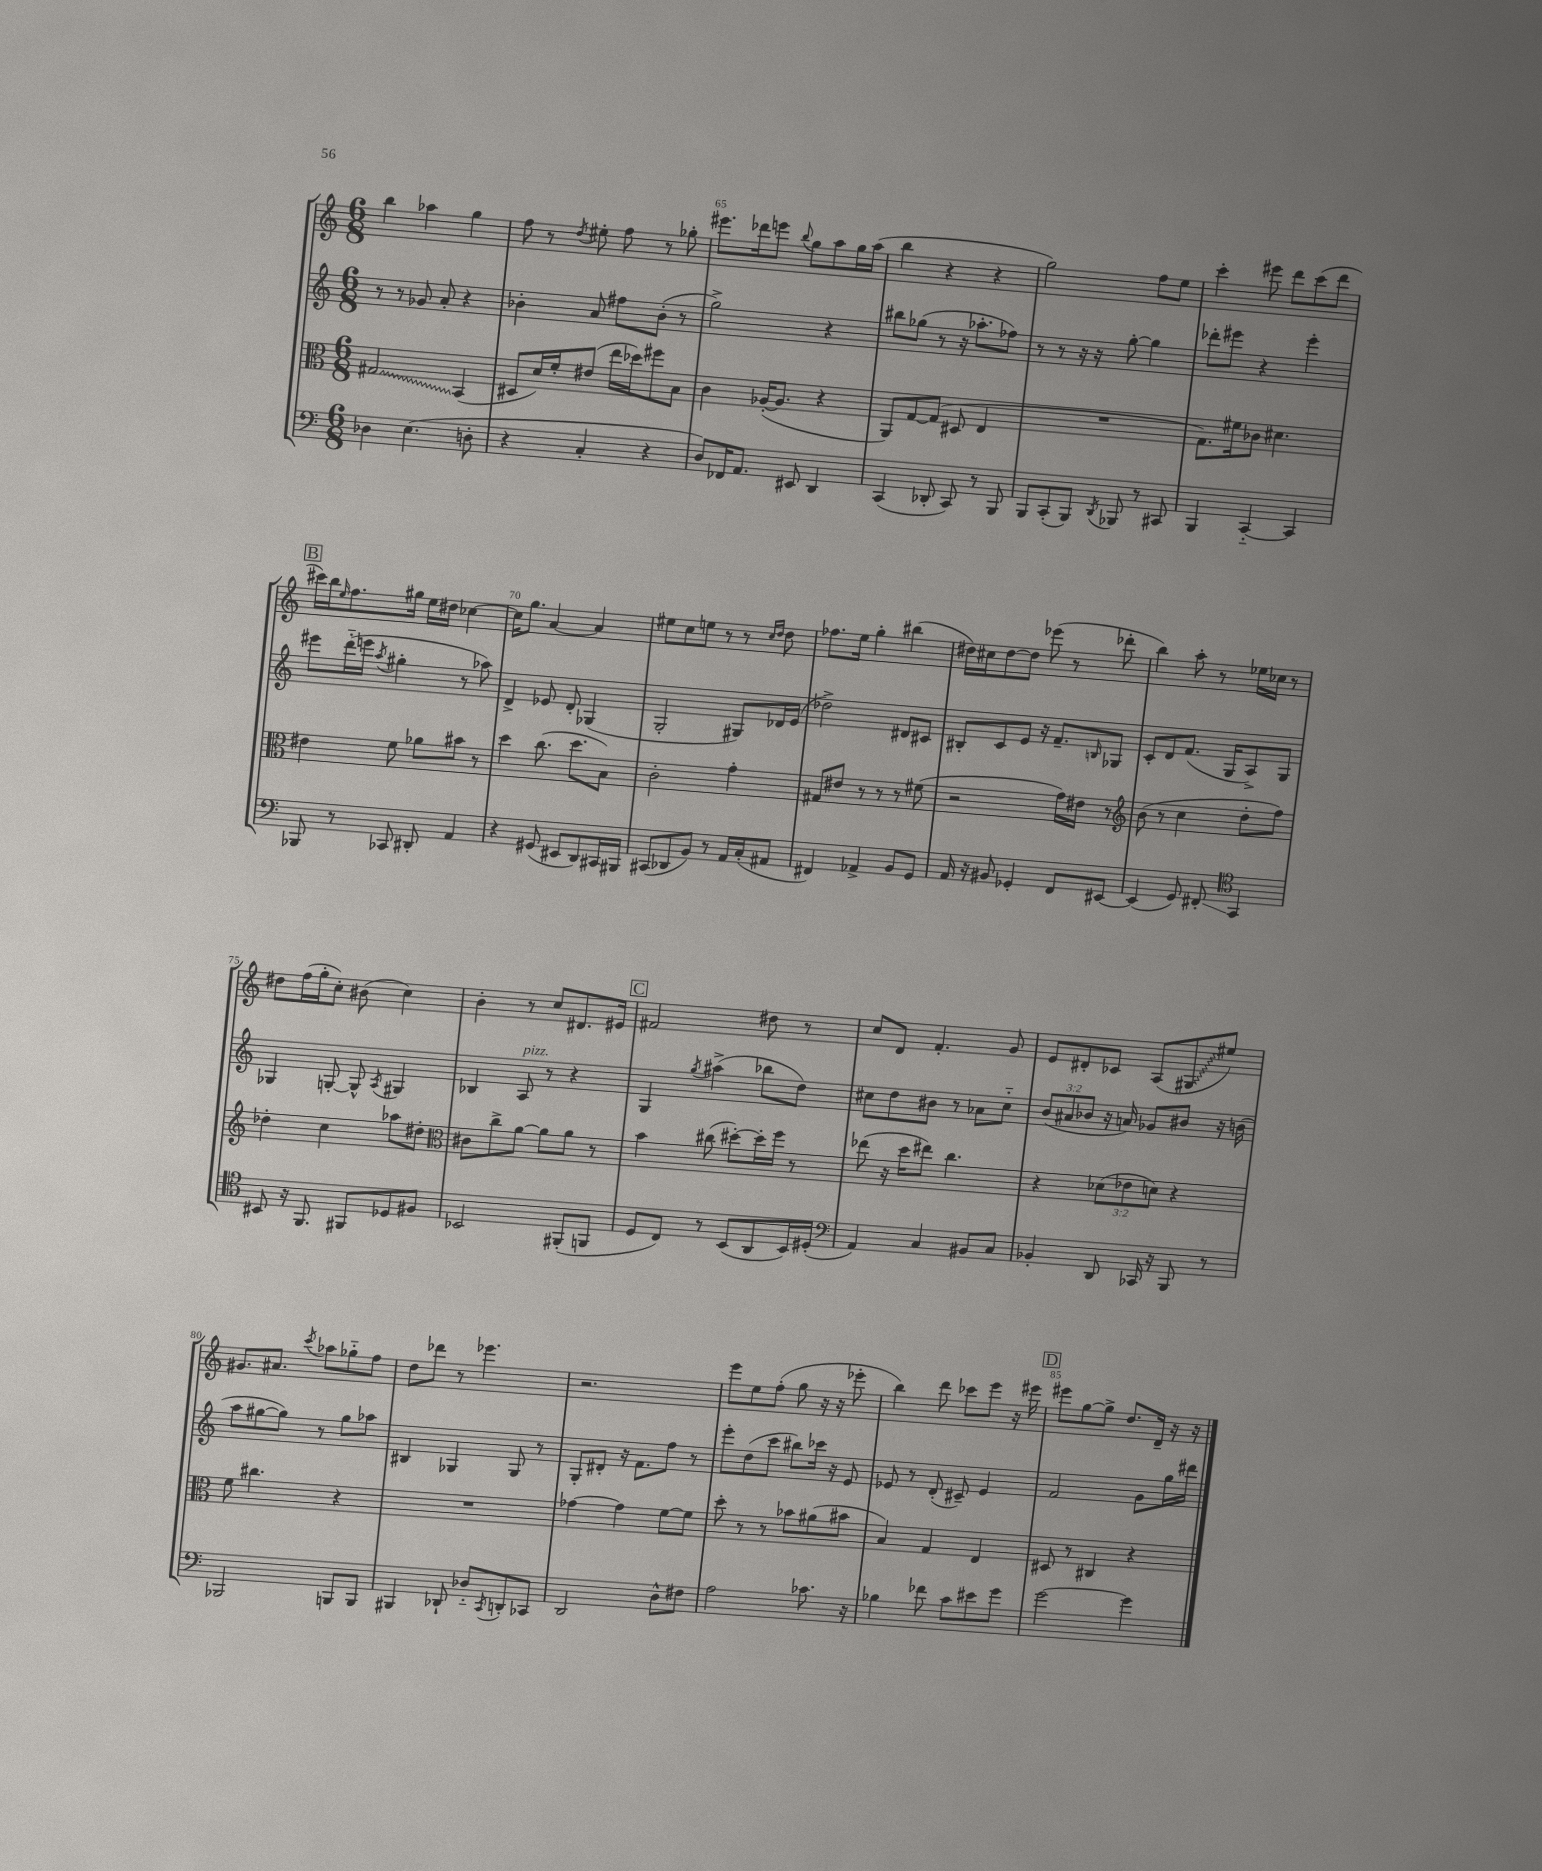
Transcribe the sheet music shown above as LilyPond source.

<<
\new StaffGroup <<
\new Staff = "s0" {
    \clef treble \key c \major \numericTimeSignature \time 6/8
    b''4 aes''4 g''4 |
    f''8 r8 \acciaccatura { d''8 } eis''8-. f''8 r8 ges''8-. |
    eis'''8. des'''16 e'''8 \appoggiatura { b''8 } g''8 a''8 g''16 a''16( |
    b''4 r4 r4 |
    g''2) f''8 e''8 |
    c'''4-. eis'''8 d'''8 c'''8( d'''8 |
    \mark \markup { \box "B" } cis'''16) b''16 \grace { e''16 } f''8. gis''16 e''16 dis''16 ces''4~ |
    ces''16 g''8. a'4~ a'4 |
    eis''8 c''8 e''8 r8 r8 \grace { c''16 d''16 } d''8 |
    fes''8. e''16 g''4-. bis''4( |
    dis''16) cis''16 dis''8~ dis''8 ees'''8( r8 des'''8-. |
    b''4) a''8-. r8 ees''16 ces''16 r8 |
    dis''8 f''16( g''16-. c''8-.) bis'8( c''4) |
    b'4-. r8 c''8 dis'8. eis'16 |
    \mark \markup { \box "C" } fis'2 dis''8 r8 |
    c''8 d'8 f'4.-. g'8 |
    e'8 dis'8-. ces'8 a8( \once \override Glissando.style = #'zigzag gis8\glissando eis''8) |
    gis'8. ais'8. \acciaccatura { c'''8 } aes''8 ges''8-_ f''8 |
    d''8 des'''8 r8 ees'''4. |
    r2. |
    e'''8 e''8 f''8-.( g''8 r16 r16 ees'''8-. |
    b''4) d'''8 ces'''8 e'''8 r16 eis'''16 |
    \mark \markup { \box "D" } eis'''8 g''8~ g''8-> d''8. d'16-- r16 r16 \bar "|." |
}
\new Staff = "s1" {
    \clef treble \key c \major \numericTimeSignature \time 6/8 \override Staff.TupletNumber.text = #tuplet-number::calc-fraction-text
    r8 r8 ges'8 a'8-. r4 |
    bes'4-. a'8 fis''8 bes'8-.( r8 |
    g''2->) r4 |
    bis''8 ges''8( r8 r16 aes''8.-. fes''8) |
    r8 r8 r16 r16 g''8~-. g''4 |
    des'''8-. eis'''8 r4 eis'''4-. |
    \mark \markup { \box "B" } eis'''8 d'''16-_( e'''16 \acciaccatura { a''8 } gis''4-. r8 aes''8) |
    d'4-> ees'8 d'8-. ges4( |
    g2-. gis8) des'16 e'16( |
    des''2->) dis'8 cis'8 |
    bis8-. c'8 e'8 r16 f'8.-- \grace { b16 } ges8 |
    c'8-. d'8 f'8.( g16 a8->) g8 |
    ges4 g8~-. g8-^ \acciaccatura { a8 } gis4 |
    bes4 a8^\markup { \italic "pizz." } r8 r4 |
    \mark \markup { \box "C" } g4 \acciaccatura { g''8 } ais''4->( bes''8 d''8) |
    cis''8 d''8 bis'8 r8 aes'8 cis''8-_ |
    \tuplet 3/2 { b'8( ais'8 bes'8 } r16 a'16) ges'8 bis'8 r16 b'16( |
    a''8 gis''8~ gis''8) r8 gis''8 aes''8 |
    bis4 ges4 ges8 r8 |
    g8-. dis'8-. r16 f'8. f''8 r8 |
    e'''8-. d''8( c'''8 bis''8) ces'''16 r16 e'8 |
    ees'8 r8 d'8-.( cis'8--) ees'4 |
    \mark \markup { \box "D" } f'2 g'8 g''16 dis'''16 \bar "|." |
}
\new Staff = "s2" {
    \clef alto \key c \major \numericTimeSignature \time 6/8 \override Staff.TupletNumber.text = #tuplet-number::calc-fraction-text
    \once \override Glissando.style = #'zigzag gis2\glissando b,4( |
    dis8 d'16) f'16-. eis'8( e''16 des''16) fis''8 b8 |
    c'4 aes16~-.( aes8. r4 |
    a,8) g8~ g8( dis8 e4 |
    R2. |
    g8.) fis'16 ces'8 dis'4. |
    \mark \markup { \box "B" } eis'4 f'8 aes'8 bis'8 r8 |
    d''4 c''8.( d''8. b8) |
    c'2-. g'4-. |
    gis8 eis'8 r8 r8 r8 fis'8( |
    r2 g'16) eis'16 r8 |
    \clef treble b'8( r8 c''4 d''8-. f''8) |
    des''4-. c''4 aes''8 dis''8-. |
    \clef alto cis'8 c''8-> a'8~ a'8 a'8 r8 |
    \mark \markup { \box "C" } b'4 cis''8( dis''8~-.) dis''16-. f''16 r8 |
    ees''8( r16 d''16 eis''8) c''4. |
    r4 \tuplet 3/2 { des'8( ees'8 d'8) } r4 |
    f'8 cis''4. r4 |
    R2. |
    ges'4~ ges'4 f'8~ f'8 |
    d''8-. r8 r8 bes'8 ais'8( bis'8 |
    b4) g4 e4 |
    \mark \markup { \box "D" } dis8 r8 cis4 r4 \bar "|." |
}
\new Staff = "s3" {
    \clef bass \key c \major \numericTimeSignature \time 6/8
    des4 e4.( d8-. |
    r4 c4-. r4 |
    d8) fes,16 a,8. eis,8 d,4 |
    c,4( des,8-. c,8) r8 b,,8 |
    b,,8 c,8-.( b,,8) \acciaccatura { d,8 } bes,,8 r8 cis,8 |
    b,,4 c,4~-_ c,4 |
    \mark \markup { \box "B" } bes,,8 r8 ces,8 dis,8-. a,4 |
    r4 gis,8( eis,8 d,8) cis,16 bis,,16 |
    cis,8( des,8 b,8) r8 a,16 c16-.( ais,8 |
    fis,4) aes,4-> b,8 g,8 |
    a,16 r16 bis,8 ges,4-. f,8 eis,8~ |
    eis,4( g,8) fis,8-.\glissando \clef tenor g,4 |
    bis,8 r16 f,8. fis,8 des8 fis8 |
    bes,2 fis,8-.( f,8 |
    \mark \markup { \box "C" } d8 c8) r8 b,8( a,8 b,16) dis16-.( |
    \clef bass a,4) c4 bis,8 c8 |
    bes,4-. d,8 ces,16 r16 b,,8 r8 |
    bes,,2 b,,8 b,,8 |
    bis,,4 des,8-! des8-_ \acciaccatura { c,8 } d,8-. ces,8 |
    d,2 d8-^ fis8 |
    a2 ces'8. r16 |
    bes4 fes'8 c'8 eis'8 g'8 |
    \mark \markup { \box "D" } g'2~ g'4 \bar "|." |
}
>>
>>
\layout { \context { \Score currentBarNumber = #63 \override BarNumber.break-visibility = ##(#f #t #t) barNumberVisibility = #(every-nth-bar-number-visible 5) } }
